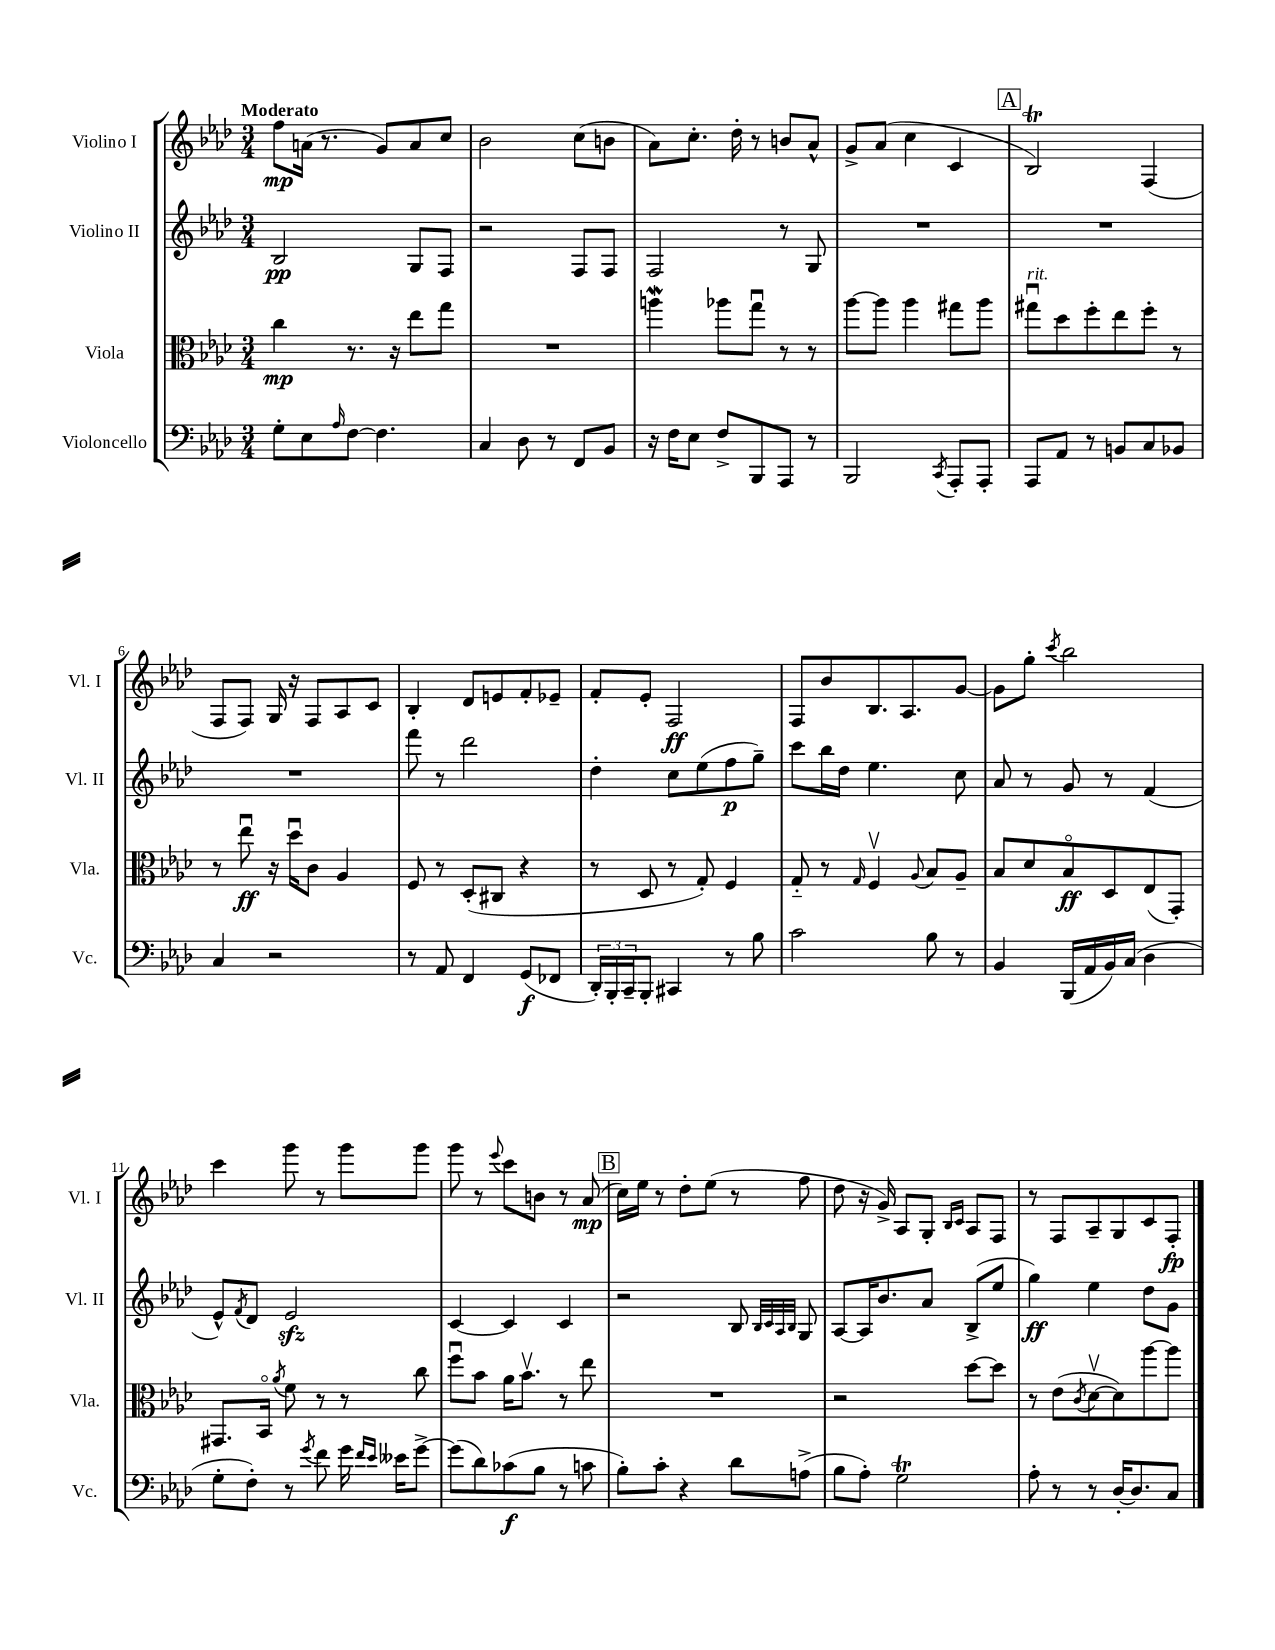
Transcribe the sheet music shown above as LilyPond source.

<<
\new StaffGroup <<
\new Staff = "s0" \with { instrumentName = "Violino I" shortInstrumentName = "Vl. I" } {
    \clef treble \key aes \major \numericTimeSignature \time 3/4 \tempo "Moderato"
    f''8\mp a'16( r8. g'8) a'8 c''8 |
    bes'2 c''8( b'8 |
    aes'8) c''8.-. des''16-. r8 b'8 aes'8-^ |
    g'8-> aes'8( c''4 c'4 |
    \mark \markup { \box "A" } bes2\trill) f4( |
    f8 f8) g16 r16 f8 aes8 c'8 |
    bes4-. des'8 e'8 f'8-. ees'8-- |
    f'8-. ees'8-. f2\ff |
    f8 bes'8 bes8. aes8. g'8~ |
    g'8 g''8-. \acciaccatura { c'''8 } bes''2 |
    c'''4 g'''8 r8 g'''8 g'''8 |
    g'''8 r8 \appoggiatura { ees'''8 } c'''8 b'8 r8 aes'8\mp( |
    \mark \markup { \box "B" } c''16) ees''16 r8 des''8-. ees''8( r8 f''8 |
    des''8 r16 g'16->) aes8 g8-. \grace { bes16 c'16 } aes8 f8 |
    r8 f8 aes8-- g8 c'8 f8-.\fp \bar "|." |
}
\new Staff = "s1" \with { instrumentName = "Violino II" shortInstrumentName = "Vl. II" } {
    \clef treble \key aes \major \numericTimeSignature \time 3/4
    bes2\pp g8 f8 |
    r2 f8 f8 |
    f2 r8 g8 |
    R2. |
    \mark \markup { \box "A" } R2. |
    R2. |
    f'''8 r8 des'''2 |
    des''4-. c''8 ees''8( f''8\p g''8--) |
    c'''8 bes''16 des''16 ees''4. c''8 |
    aes'8 r8 g'8 r8 f'4( |
    ees'8-^) \acciaccatura { f'8 } des'8 ees'2\sfz |
    c'4~ c'4 c'4 |
    \mark \markup { \box "B" } r2 bes8 \grace { bes32 c'32 aes32 bes32 } g8 |
    aes8~ aes16 bes'8. aes'8 bes8->( ees''8 |
    g''4\ff) ees''4 des''8 g'8 \bar "|." |
}
\new Staff = "s2" \with { instrumentName = "Viola" shortInstrumentName = "Vla." } {
    \clef alto \key aes \major \numericTimeSignature \time 3/4
    c''4\mp r8. r16 ees''8 g''8 |
    R2. |
    a''4\mordent aes''8 g''8\downbow r8 r8 |
    aes''8~ aes''8 aes''4 gis''8 aes''8 |
    \mark \markup { \box "A" } gis''8\downbow^\markup { \italic "rit." } des''8 f''8-. ees''8 f''8-. r8 |
    r8 ees''8\downbow\ff r16 des''16\downbow c'8 aes4 |
    f8 r8 des8-.( cis8 r4 |
    r8 des8 r8 g8-.) f4 |
    g8-_ r8 \grace { g16 } f4\upbow \appoggiatura { aes8 } bes8 aes8-- |
    bes8 des'8 bes8\flageolet\ff des8 ees8( g,8-.) |
    gis,8. bes,16\flageolet \acciaccatura { aes'8 } f'8 r8 r8 c''8 |
    f''8\downbow bes'8 aes'16 bes'8.\upbow r8 ees''8 |
    \mark \markup { \box "B" } R2. |
    r2 des''8~ des''8 |
    r8 ees'8( \acciaccatura { c'8 } des'8~\upbow des'8) aes''8~ aes''8 \bar "|." |
}
\new Staff = "s3" \with { instrumentName = "Violoncello" shortInstrumentName = "Vc." } {
    \clef bass \key aes \major \numericTimeSignature \time 3/4
    g8-. ees8 \grace { aes16 } f8~ f4. |
    c4 des8 r8 f,8 bes,8 |
    r16 f16 ees8 f8-> bes,,8 aes,,8 r8 |
    bes,,2 \acciaccatura { c,8 } aes,,8-. aes,,8-. |
    \mark \markup { \box "A" } aes,,8 aes,8 r8 b,8 c8 bes,8 |
    c4 r2 |
    r8 aes,8 f,4 g,8\f( fes,8 |
    \tuplet 3/2 { des,16-.) bes,,16-. c,16-- } bes,,8-. cis,4 r8 bes8 |
    c'2 bes8 r8 |
    bes,4 bes,,16( aes,16 bes,16) c16( des4 |
    g8-. f8-.) r8 \acciaccatura { g'8 } f'8 g'16 \grace { f'16 ees'16 } eeses'16 g'8~-> |
    g'8( des'8) ces'8\f( bes8 r8 c'8 |
    \mark \markup { \box "B" } bes8-.) c'8-. r4 des'8 a8->( |
    bes8 aes8-.) g2\trill |
    aes8-. r8 r8 des16~-. des8. c8 \bar "|." |
}
>>
>>
